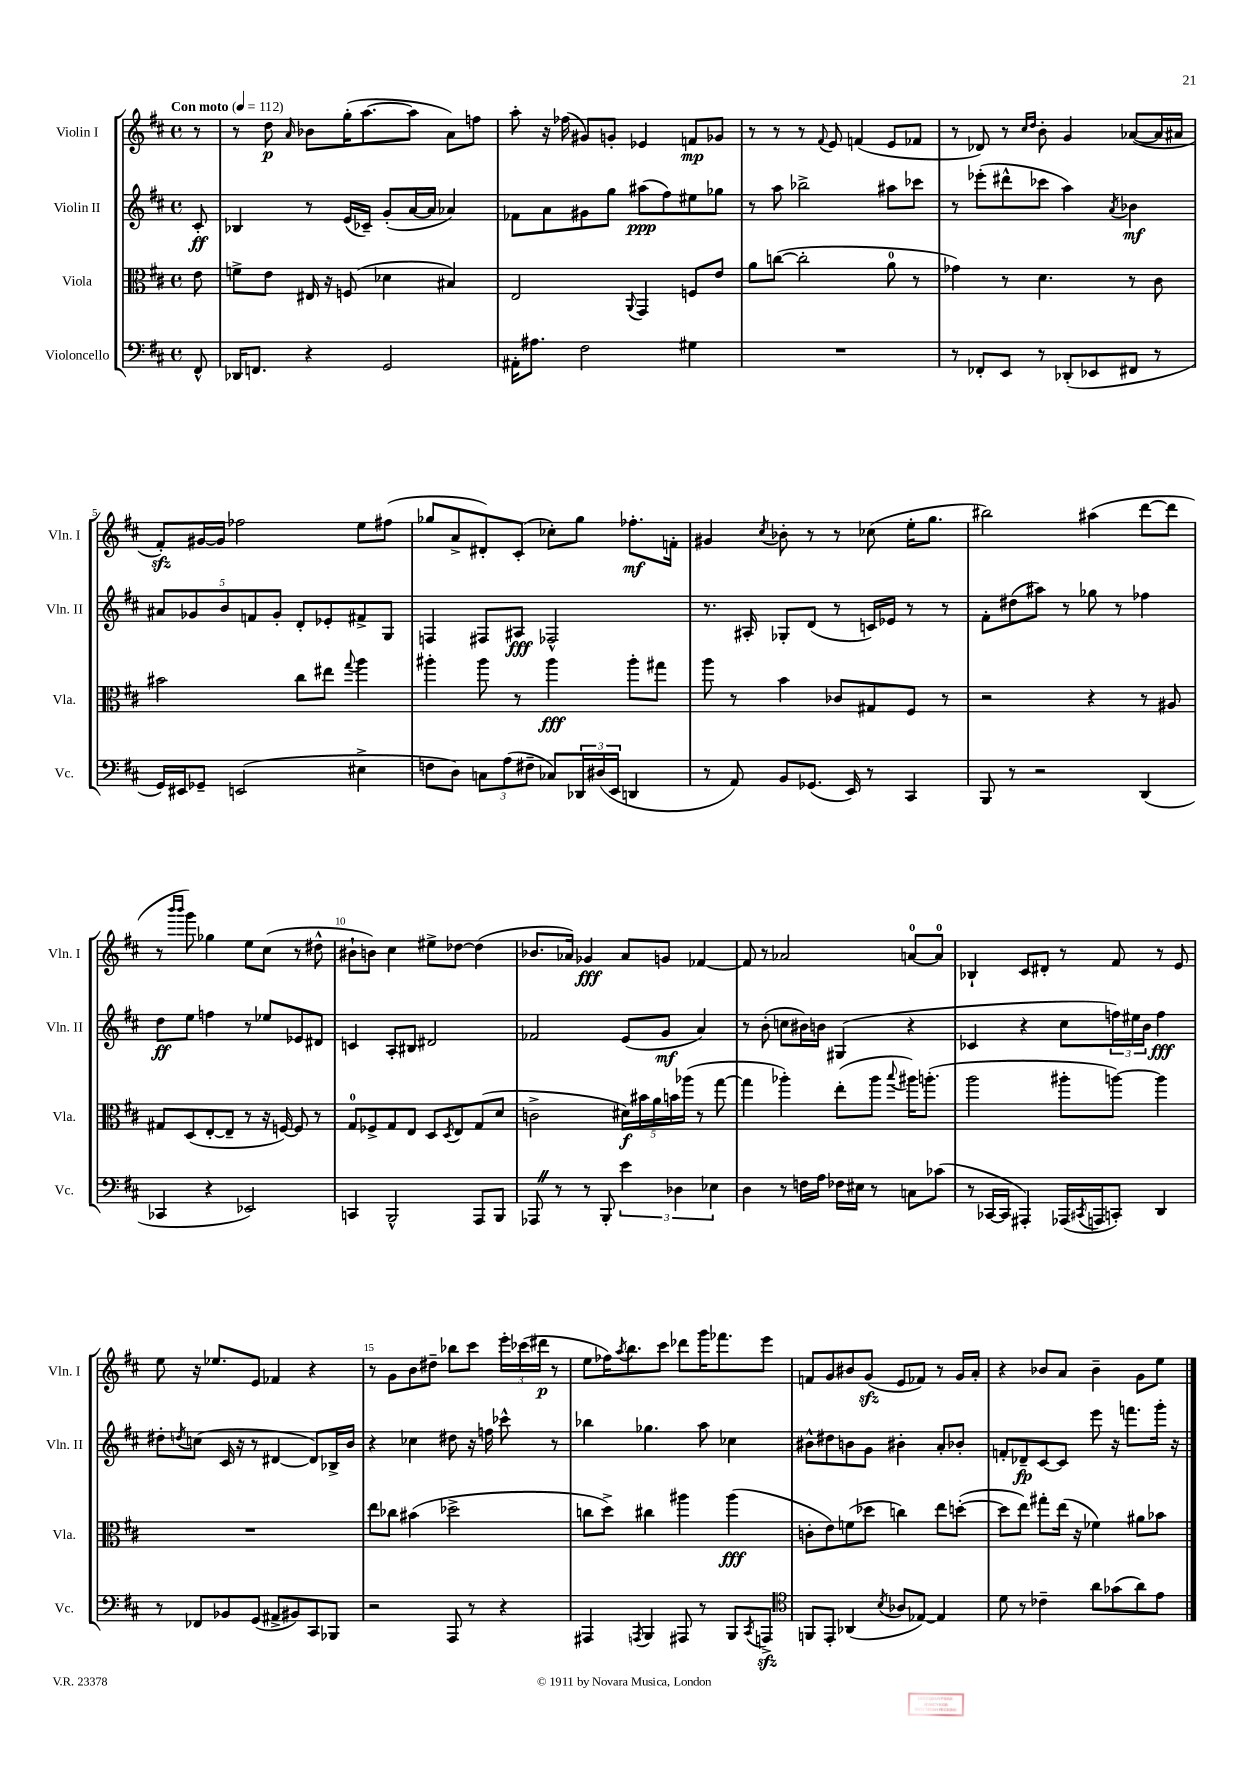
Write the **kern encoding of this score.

**kern	**kern	**kern	**kern
*staff4	*staff3	*staff2	*staff1
*clefF4	*clefC3	*clefG2	*clefG2
*k[f#c#]	*k[f#c#]	*k[f#c#]	*k[f#c#]
*M4/4	*M4/4	*M4/4	*M4/4
*met(c)	*met(c)	*met(c)	*met(c)
*MM112	*MM112	*MM112	*MM112
8FF#^^/	8e\	8c#'/	8r
=	=	=	=
16DD-/LK	8f^\L	4B-/	8r
8.FF/J	.	.	.
.	8e\J	.	8dd\
.	.	.	16qqa/
4r	16E#/	8r	8b-\L
.	16r	.	.
.	(8F/	(16e/LL	(16gg'\K
.	.	16c-~/JJ)	[8.aa\
2GG/	4d-\	(8g'/L	.
.	.	[16a/L	8aa\]J
.	.	16a/]JJ	.
.	4B#/)	4a-/)	8a\L)
.	.	.	8ff\J
=	=	=	=
16AA#'\LK	2E/	8f-\L	8aa'\
8.A#\J	.	.	.
.	.	8a\	16r
.	.	.	(16ff-\
2F#\	.	8g#\	8g#/L)
.	.	8gg\J	8g'/J
.	8qqAA/	.	.
.	4GG/	(8aa#\L	4e-/
.	.	8ff#\)	.
4G#\	8F/L	8ee#\	8f/L
.	8e/J	8gg-\J	8g-/J
=	=	=	=
1r	8a\L	8r	8r
.	([8cc\J	8aa\	8r
.	2cc'\]	2bb-^\	8r
.	.	.	8qqf#/
.	.	.	8e/
.	.	.	(4f/
.	8a\	8aa#\L	8e/L
.	8r	8ccc-\J	8f-/J
=	=	=	=
8r	4g-\)	8r	8r
8FF-'/L	.	(8eee-'\L	8d-/)
8EE/J	8r	8ddd#^^\	8r
.	.	.	16qqcc#/LL
.	.	.	16qqdd/JJ
8r	4.d\	8ccc-\J	8b'\
(8DD-'/L	.	4aa\)	4g/
8EE-/	.	.	.
.	.	8qa/	.
8FF#/J	8r	4b-\	([8a-/L
8r	8c#\	.	16a-/]L
.	.	.	16a#/JJ
=	=	=	=
16GG/LL)	2b#\	10a#/L	8f#'/L)
16EE#/J	.	.	.
.	.	10g-/	.
8GG-~/J	.	.	[16g#/L
.	.	.	16g#/]JJ
.	.	10b/	.
(2EE/	.	.	2ff-\
.	.	10f/	.
.	.	10g-'/J	.
.	8cc#\L	8d'/L	.
.	8ee#\J	8e-'/	.
.	8qqgg/	.	.
4E#^\	4aa\	8f#^/	8ee\L
.	.	8G/J	(8ff#\J
=	=	=	=
8F\L	4aa#'\	4F/	8gg-/L
8D\J)	.	.	8a^/
12C\L	8aa#\	8F#/L	8d#'/)
(12A\	.	.	.
.	8r	8A#/J	(8c#'/J
12F#~\J	.	.	.
8C-/L)	4aa#\	2F-^^/	8cc-'\L)
24DD-/L	.	.	8gg-\J
(24D#/	.	.	.
24EE/JJ	.	.	.
4DD/	8aa#'\L	.	8.ff-'\L
.	8gg#\J	.	.
.	.	.	16f'\Jk
=	=	=	=
8r	8aa\	8.r	4g#/
8AA/)	8r	.	.
.	.	16A#'/	.
.	.	.	8qcc#/
8BB/L	4b\	8G-'/L	8b-'\
(8.GG-/J	.	(8d/J	8r
.	8c-/L	8r	8r
16EE/)	.	.	.
8r	8G#/	16c/LL)	(8cc-\
.	.	16e-/JJ	.
4CC#/	8F#/J	8r	16ee'\LK
.	.	.	8.gg\J
.	8r	8r	.
=	=	=	=
8BBB/	2r	8f#'\L	2bb#\)
8r	.	(8dd#\	.
2r	.	8aa#\J)	.
.	.	8r	.
.	4r	8gg-\	(4aa#\
.	.	8r	.
(4DD/	8r	4ff-\	[8ddd\L
.	8A#/	.	8ddd\]J
=	=	=	=
4CC-/	8G#/L	8dd\L	8r
.	.	.	16qqbbb/LL
.	.	.	16qqbbb/JJ
.	(8D/	8ee\J	8ggg\)
4r	[8E'/	4ff\	4gg-\
.	8E~/]J	.	.
2EE-/)	8r	8r	8ee\L
.	16r	8ee-/L	(8cc#\J
.	[16F/)	.	.
.	8F/]	8e-/	8r
.	8r	8d#/J	8dd#^^\
=	=	=	=
4CC/	8G/L	4c/	8b#`\L
.	8F-^/	.	8b\J)
2BBB^^/	8G/	8A'/L	4cc#\
.	8E/J	8B#/J	.
.	8D/L	2d#/	8ee#^\L
.	8qD/	.	.
.	8E/	.	[8dd-\J
8AAA/L	(8G/	.	(4dd-\]
8BBB/J	8d/J	.	.
=	=	=	=
8AAA-/	2c^\	2f-/	8.b-/L
8r	.	.	.
.	.	.	16a-/Jk)
8r	.	.	4g-/
8BBB'/	.	.	.
6e\	20d#\LL)	(8e/L	8a-/L
.	20b#\	.	.
.	20a\	.	.
.	.	8g/J	8g/J
.	20b\	.	.
6D-\	.	.	.
.	(20aa-\JJ	.	.
.	8r	4a/)	[4f-/
6E-\	.	.	.
.	[8gg\	.	.
=	=	=	=
4D\	4gg\]	8r	8f-/]
.	.	(8b'\	8r
8r	4aa-'\)	8cc\L	2a-/
16F\LL	.	16b#\L)	.
16A\JJ	.	16b\JJ	.
16F-\LL	(8ee'\L	(4G#/	.
16E#\JJ	.	.	.
8r	8aa-\J	.	.
.	8qqbb/	.	.
8C\L	16aa#\LK)	4r	[8a/L
.	(8.aa'\J	.	.
(8c-\J	.	.	8a/]J
=	=	=	=
8r	2aa\	4c-/	4B-`/
[16CC-/LL	.	.	.
16CC-/]JJ	.	.	.
4AAA#'/)	.	4r	8c#/L
.	.	.	8d#'/J
(16AAA-/LL	8aa#'\L	8cc#\L	8r
8qCC#/	.	.	.
16AAA/J	.	.	.
8CC'/J)	[8aa\J)	24ff\L)	8f#/
.	.	24ee#\	.
.	.	24b\JJ	.
4DD/	4aa\]	4ff\	8r
.	.	.	8e/
=	=	=	=
8r	1r	8dd#'\L	8ee\
.	.	8qdd/	.
8FF-/L	.	(8cc\J	16r
.	.	.	8.ee-/L
8BB-/	.	16c#/	.
.	.	16r	.
(8GG/J	.	8r	8e/J
8AA#^/L	.	[4d#/	4f-/
8BB#/)	.	.	.
8CC#/	.	8d#/]L)	4r
8BBB-/J	.	16B-^/L	.
.	.	16b/JJ	.
=	=	=	=
2r	8ee\L	4r	8r
.	8cc-\J	.	8g\L
.	(4b#\	4cc-\	8b\
.	.	.	8dd#~\J
8AAA/	2dd-^\	8dd#\	8bb-\L
8r	.	16r	8ccc#\J
.	.	16ff\	.
4r	.	8ccc-^^\	24eee'\LL
.	.	.	(24ccc-\
.	.	.	24ddd#\JJ
.	.	8r	8r
=	=	=	=
4AAA#/	8cc\L	4bb-\	8ee\L
.	8dd^\J)	.	16ff-\K)
.	.	.	8qaa/
.	.	.	8.bb\
8qAAA/	.	.	.
4BBB/	4cc#\	4.gg-\	.
.	.	.	8ccc#\J
8AAA#/	4aa#\	.	8ddd-\L
8r	.	8aa\	16ggg\K
.	.	.	8.fff-\
8BBB/L	(4aa#\	4cc-\	.
8qCC#/	.	.	.
8AAA^/J	.	.	8eee\J
=	=	=	=
*clefC4	*	*	*
8FF/L	8c'\L	8b#^^\L	8f/L
8EE'/J	8e\)	8dd#\	8g/
(4AA-/	(8f\	8b\	8b#/
.	8dd-\J	8g\J	(8g/J
8qB/	.	.	.
8A-/L	4cc\)	4b#'\	8e/L
[8E-/J)	.	.	8f-/J)
4E-/]	8ee\L	8a'/L	8r
.	([8dd'\J	8b-'/J	16g/LL
.	.	.	16a'/JJ
=	=	=	=
8d\	8dd\]L	8f'/L	4r
8r	8ee\J)	8d-~/	.
4c-~\	8gg#'\L	[8c#/	8b-/L
.	(16ee\Jk	8c#/]J	8a/J
.	16r	.	.
8a\L	4f-\)	8eee\	4b-~\
(8g-\	.	16r	.
.	.	8.fff\L	.
8a\)	8a#\L	.	8g\L
8e\J	8b-\J	16ggg'\Jk	8ee\J
.	.	16r	.
==	==	==	==
*-	*-	*-	*-
